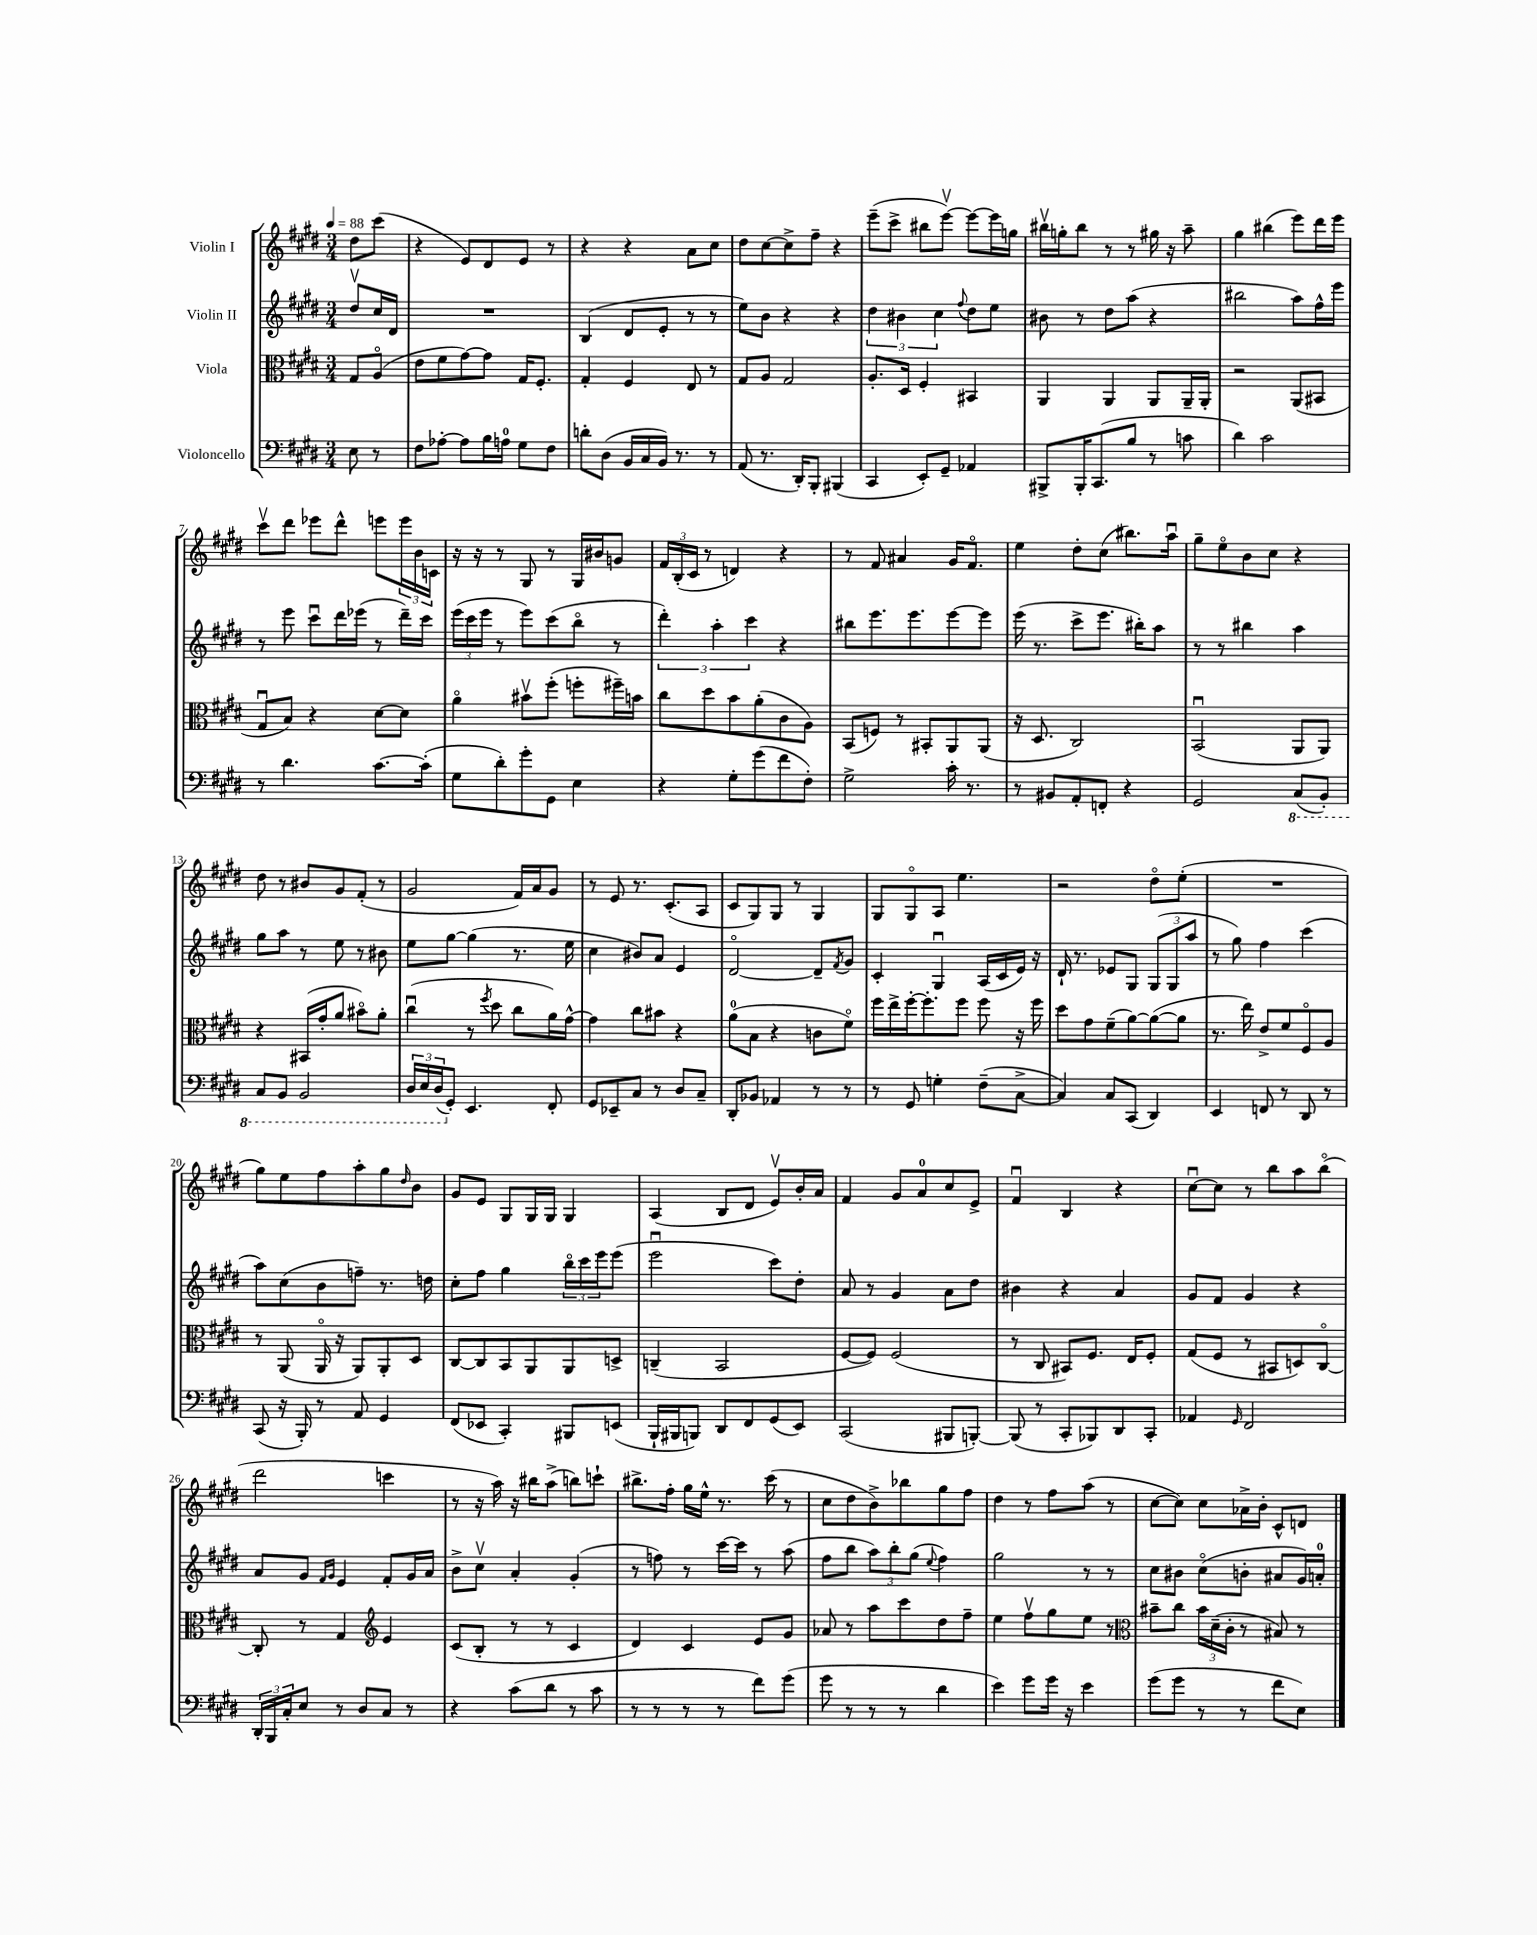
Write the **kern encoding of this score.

**kern	**kern	**kern	**kern
*staff4	*staff3	*staff2	*staff1
*clefF4	*clefC3	*clefG2	*clefG2
*k[f#c#g#d#]	*k[f#c#g#d#]	*k[f#c#g#d#]	*k[f#c#g#d#]
*M3/4	*M3/4	*M3/4	*M3/4
*MM88	*MM88	*MM88	*MM88
8E	8G#	8dd#v	8dd#
8r	(8Ao	16cc#	(8ccc#
.	.	16d#	.
=	=	=	=
8F#	8e	2.r	4r
[8A-'	8f#	.	.
8A-]	[8g#)	.	8e)
16B	8g#]	.	8d#
16A	.	.	.
8G#	16G#	.	8e
.	8.F#'	.	.
8F#	.	.	8r
=	=	=	=
8d'	4G#'	(4B	4r
(8D#	.	.	.
16BB	4F#	8d#	4r
16C#	.	.	.
16BB)	.	8e'	.
8.r	.	.	.
.	8E	8r	8a
8r	8r	8r	8cc#
=	=	=	=
(8AA	8G#	8ee)	8dd#
8.r	8A	8b	[8cc#
.	2G#	4r	8cc#^]
16DD#')	.	.	.
8BBB'	.	.	8ff#~
(4BBB#	.	4r	4r
=	=	=	=
4CC#	8.A'	6dd#	(8eee~
.	.	.	8ccc#^
.	.	6b#	.
.	16D#	.	.
8EE')	4F#'	.	8bb#
.	.	6cc#	.
8GG#~	.	.	[8eeev)
.	.	8qqff#	.
4AA-	4BB#	8dd#	8eee_
.	.	8ee	16eee]
.	.	.	16gg
=	=	=	=
8BBB#^	4AA	8b#	16bb#v
.	.	.	16gg'
16BBB#'	.	8r	8bb#
(8.CC#	.	.	.
.	4AA	8dd#	8r
8B	.	(8aa	8r
8r	8AA	4r	16gg#
.	.	.	16r
8c	16AA~	.	8aa~
.	16AA'	.	.
=	=	=	=
4d#)	2r	2bb#	4gg#
2c#	.	.	(4bb#
.	(8AA	8aa)	8eee)
.	8BB#	16ff#^^	16ddd#
.	.	16eee	16eee
=	=	=	=
8r	8G#u	8r	8ccc#v
4.d#	8B)	8eee	8ddd#
.	4r	8ccc#u	8eee-
.	.	16ddd#	8ddd#^^
.	.	(16eee-	.
[8.c#	[8d#	8r	8eee
.	8d#]	16ddd#~)	24eee
.	.	.	24b
(16c#']	.	16ccc#	.
.	.	.	24c
=	=	=	=
8G#	4ao	(24eee	16r
.	.	24ccc#	.
.	.	.	16r
.	.	24eee	.
8d#')	.	8r	8r
8g#'	8b#v	8eee)	8G#
8GG#	(8ff#'	(8ccc#	8r
4E	8ff'	8bbo	16G#
.	.	.	16b#
.	16ff#~)	8r	8g
.	16b	.	.
=	=	=	=
4r	8cc#	6ddd#')	24f#
.	.	.	(24B'
.	.	.	24c#
.	8dd#	.	8r
.	.	6aa'	.
8G#'	8b	.	4d)
.	.	6ccc#	.
(8g#	(8a'	.	.
8f#	8c#	4r	4r
8F#')	8A)	.	.
=	=	=	=
2G#^	(8BB	8bb#	8r
.	8F)	8.eee	8f#
.	8r	.	4a#
.	.	8.eee	.
.	8BB#'	.	.
16c#'	8AA	[8eee	16g#
8.r	.	.	8.f#o
.	(8AA	8eee]	.
=	=	=	=
8r	16r	(16eee	4ee
.	8.D#	8.r	.
8BB#	.	.	.
8AA'	2C#)	8ccc#^	8dd#'
8FF'	.	8.eee	(8cc#
4r	.	.	8.bb#)
.	.	16bb#')	.
.	.	8aa	.
.	.	.	16aau
=	=	=	=
2GG#	(2BBu	8r	8gg#~
.	.	8r	8eeo
.	.	4bb#	8b
.	.	.	8cc#
(8CC#	8AA	4aa	4r
8BBB')	8AA)	.	.
=	=	=	=
8CC#	4r	8gg#	8dd#
8BBB	.	8aa	8r
2BBB	(16BB#	8r	8b#
.	16g#'	.	.
.	8a	8ee	8g#
.	8b#o)	8r	(8f#'
.	8a'	8b#	8r
=	=	=	=
24DD#	(4cc#u	8ee	2g#
24EE	.	.	.
(24DD#	.	.	.
8GG#')	.	[8gg#	.
4.EE	8r	(4gg#]	.
.	8qff#	.	.
.	8dd#	.	.
.	8cc#	8.r	16f#)
.	.	.	16a
8FF#'	16a)	.	8g#
.	[16g#^^	16ee	.
=	=	=	=
8GG#	4g#]	4cc#	8r
8EE-~	.	.	8e
8C#	8cc#	8b#)	8.r
8r	8b#	8a	.
.	.	.	(8.c#'
8D#	4r	4e	.
8C#~	.	.	8A
=	=	=	=
8DD#'	(8a	[2d#o	8c#
8BB-	8B	.	8G#)
4AA-	4r	.	8G#
.	.	.	8r
8r	8c	8d#~]	4G#
.	.	8qf#	.
8r	8f#o)	8g#	.
=	=	=	=
8r	16ff#	4c#'	8G#
.	16ee^	.	.
8GG#	[16ff#'	.	8G#o
.	8.ff#']	.	.
4G'	.	4G#u	8A
.	8ff#	.	4.ee
(8F#~	8ff#	(16A	.
.	.	16c#	.
[8C#^	16r	16e)	.
.	16ff#	16r	.
=	=	=	=
4C#])	8dd#	16d#`	2r
.	.	8.r	.
.	8g#	.	.
8C#	(8f#~	8e-	.
(8CC#	[8a)	8G#	.
4DD#)	(8a_	(12G#	8dd#o
.	.	12G#	.
.	8a]	.	(8ee'
.	.	12aa	.
=	=	=	=
4EE	8.r	8r	2.r
.	.	8gg#)	.
.	16ee)	.	.
8FF	8e^	4ff#	.
8r	8f#	.	.
8DD#	8F#o	(4ccc#	.
8r	8A	.	.
=	=	=	=
(8CC#	8r	8aa)	8gg#)
16r	(8AA	(8cc#	8ee
16BBB')	.	.	.
8r	16AAo	8b	8ff#
.	16r	.	.
8AA	8AA)	8ff~)	8aa'
4GG#	8AA'	8.r	8gg#
.	.	.	16qqdd#
.	8D#	.	8b
.	.	16dd	.
=	=	=	=
(8FF#	[8C#	8cc#'	8g#
8EE-	8C#]	8ff#	8e
4CC#')	8BB	4gg#	8G#
.	8AA	.	16G#
.	.	.	16G#
8BBB#	8AA	24bbo	4G#
.	.	24ccc#	.
.	.	24eee	.
(8EE	8D^	(8eee	.
=	=	=	=
16BBB`	(4C~	2eeeu	(4A
16BBB#	.	.	.
8BBB)	.	.	.
8DD#	2BB	.	8B
8FF#	.	.	8d#
(8GG#	.	8ccc#)	8ev)
8EE)	.	8dd#'	16b'
.	.	.	16a
=	=	=	=
(2CC#	[8F#	8a	4f#
.	8F#])	8r	.
.	(2F#	4g#	8g#
.	.	.	8a
8BBB#	.	8a	8cc#
[8BBB')	.	8dd#	8e^
=	=	=	=
(8BBB]	8r	4b#	4f#u
8r	8C#	.	.
8CC#'	8BB#)	4r	4B
8BBB-)	8.F#	.	.
8DD#	.	4a	4r
.	16E	.	.
8CC#'	8F#'	.	.
=	=	=	=
4AA-	(8G#	8g#	[8cc#u
.	8F#	8f#	8cc#]
16qqGG#	.	.	.
2FF#	8r	4g#	8r
.	8BB#	.	8bb
.	8D)	4r	8aa
.	[8C#o	.	(8bbo
=	=	=	=
24DD#'	8C#']	8a	2ddd#
24BBB	.	.	.
24C#'	.	.	.
8E	8r	8g#	.
.	.	16qqf#	.
.	.	16qqg#	.
8r	4G#	4e	.
8D#	.	.	.
*	*clefG2	*	*
8C#	4e	8f#'	4ccc
8r	.	16g#	.
.	.	16a	.
=	=	=	=
4r	(8c#	8b^	8r
.	8B'	8cc#v	16r
.	.	.	16aa)
(8c#	8r	4a'	16r
.	.	.	16bb#
8d#	8r	.	(8aa^
8r	4c#	(4g#'	8bb)
8c#	.	.	8ccc`
=	=	=	=
8r	4d#)	8r	8.bb#^
8r	.	8ff)	.
.	.	.	16ff#'
8r	4c#	8r	16gg#
.	.	.	16ee^^
8r	.	[16ccc#	8.r
.	.	16ccc#]	.
8f#)	8e	8r	.
.	.	.	(16ccc#
(8g#	8g#	(8aa	8r
=	=	=	=
8g#	8a-	8ff#	8cc#
8r	8r	8bb	8dd#
8r	8aa	12aa)	8b^)
.	.	12bb'	.
8r	8ccc#	.	8bb-
.	.	(12gg#	.
.	.	8qqee	.
4d#	8dd#	4ff#)	8gg#
.	8ff#~	.	8ff#
=	=	=	=
4e)	4ee	2gg#	4dd#
8g#	8ff#v	.	8r
16g#	8gg#	.	8ff#
16r	.	.	.
4e	8ee	8r	(8aa
.	8r	8r	8r
=	=	=	=
*	*clefC3	*	*
(8g#	8b#~	8cc#	[8cc#
8g#	8cc#	8b#	8cc#])
8r	24b#	(8cc#o	8cc#
.	(24d#~	.	.
.	24c#'	.	.
8r	8r	8b'	16a-^
.	.	.	16b'
8f#	8B#)	8a#	8c#^^
8E)	8r	16g#)	8d
.	.	16a'	.
==	==	==	==
*-	*-	*-	*-
